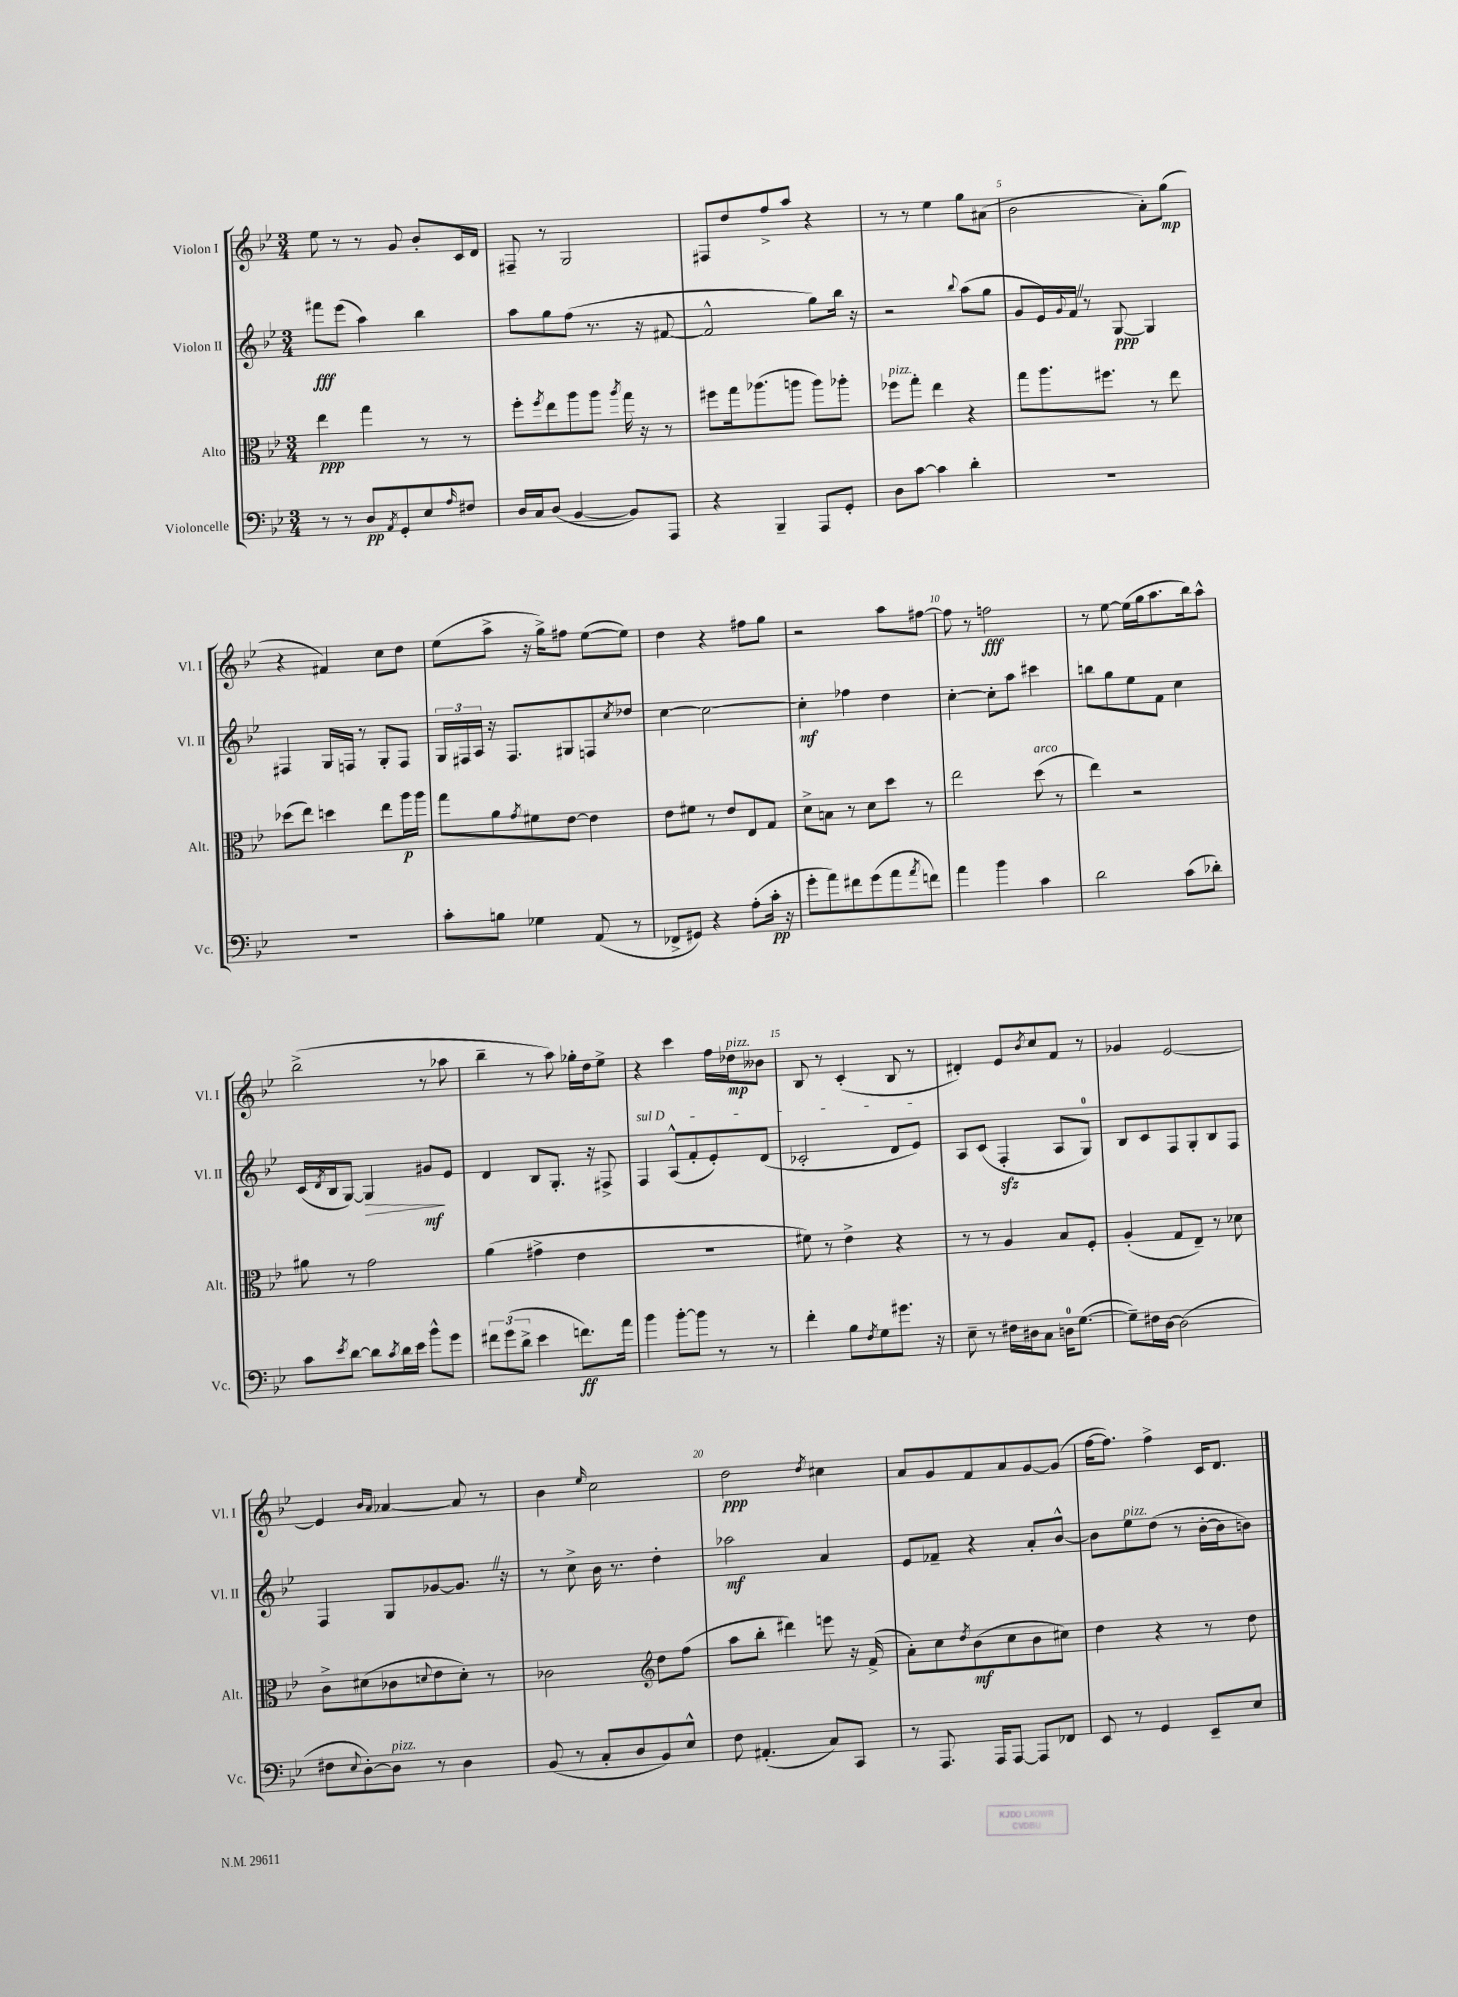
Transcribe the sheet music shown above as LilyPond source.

<<
\new StaffGroup <<
\new Staff = "s0" \with { instrumentName = "Violon I" shortInstrumentName = "Vl. I" } {
    \clef treble \key bes \major \numericTimeSignature \time 3/4
    ees''8 r8 r8 g'8 bes'8-. c'16 d'16 |
    fis8-- r8 g2 |
    fis8 d''8 f''8-> a''8 r4 |
    r8 r8 ees''4 g''8 ais'8( |
    bes'2 a'8-.) g''8\mp( |
    r4 fis'4) c''8 d''8 |
    ees''8( a''8-> r16 g''16->) fis''8 ees''8~( ees''8) |
    d''4 r4 fis''8 g''8 |
    r2 a''8 fis''8~ |
    fis''8 r8 f''2\fff |
    r8 ees''8~ ees''16( g''16 a''8. bes''16) a''8-^ |
    bes''2->( r8 aes''8 |
    bes''4-- r8 a''8) ges''16-. d''16 ees''8-> |
    r4 c'''4 f''16 des''16\mp^\markup { \italic "pizz." } beses'8 |
    bes8 r8 c'4-.( bes8 r8 |
    dis'4-.) ees'8 \acciaccatura { bes'8 } c''8 f'8 r8 |
    ges'4 ees'2~ |
    ees'4 \grace { bes'16 a'16 } aes'4~ aes'8 r8 |
    bes'4 \grace { ees''16 } c''2 |
    d''2\ppp \acciaccatura { d''8 } cis''4 |
    a'8 g'8 f'8 a'8 g'8~ g'8( |
    f''16~ f''8.) f''4-> c'16 d'8. \bar "|." |
}
\new Staff = "s1" \with { instrumentName = "Violon II" shortInstrumentName = "Vl. II" } {
    \clef treble \key bes \major \numericTimeSignature \time 3/4
    fis'''8\fff ees'''8( a''4) bes''4 |
    a''8 g''8 f''8( r8. r16 fis'8~ |
    fis'2-^ g''8) bes''16 r16 |
    r2 \appoggiatura { bes''8 } a''8( g''8 |
    g'8 ees'16) \appoggiatura { g'8 } f'16 \once \override BreathingSign.text = \markup { \musicglyph "scripts.caesura.straight" } \breathe r8 g8~\ppp g4 |
    fis4 g16 f16 r8 g8-. f8 |
    \tuplet 3/2 { g16 fis16 a16 } r16 fis8. gis8 f8 \acciaccatura { c''8 } des''8 |
    c''4~ c''2~ |
    c''4-.\mf fes''4 d''4 |
    c''4~-. c''8-. a''8 cis'''4 |
    b''8 g''8 ees''8 f'8 c''4 |
    c'16( \acciaccatura { d'8 } bes16 g8~) g4\> gis'8\mf\! ees'8 |
    d'4 bes8 g8.-. r16 fis8-> |
    \once \override TextSpanner.bound-details.left.text = \markup { \italic "sul D" } f4\startTextSpan a8-^( f'8-. ees'8-.) d'8( |
    ces'2-. d'8 ees'8\stopTextSpan) |
    a8 c'8( f4-.\sfz a8 g8-0) |
    bes8 c'8 f8 g8-. bes8 f8 |
    f4 g8 ges'8~ ges'8. \once \override BreathingSign.text = \markup { \musicglyph "scripts.caesura.straight" } \breathe r16 |
    r8 c''8-> bes'16 r8. d''4-. |
    aes''2\mf a'4 |
    ees'8 fes'8-- r4 a'8-. bes'8~-^ |
    bes'8 ees''8^\markup { \italic "pizz." } d''8( r8 bes'16~-. bes'16 b'8) \bar "|." |
}
\new Staff = "s2" \with { instrumentName = "Alto" shortInstrumentName = "Alt." } {
    \clef alto \key bes \major \numericTimeSignature \time 3/4
    ees''4\ppp g''4 r8 r8 |
    f''8-. \acciaccatura { f''8 } ees''8 a''8 a''8 \acciaccatura { a''8 } g''16 r16 r8 |
    fis''8 g''16 aes''8.( a''8 a''8) aes''8-. |
    fes''8^\markup { \italic "pizz." } g''8-. ees''4 r4 |
    g''8 a''8. fis''8. r8 ees''8 |
    des''8( ees''8) d''4 ees''8 a''16\p a''16 |
    g''8 a'8 \acciaccatura { g'8 } fis'8 ees'8~ ees'4 |
    ees'8 fis'8 r8 ees'8 ees8 g8 |
    d'8-> b8 r8 d'8 d''8 r8 |
    ees''2 d''8^\markup { \italic "arco" }( r8 |
    ees''4) r2 |
    ais'8 r8 g'2 |
    a'4( gis'4-> ees'4 |
    R2. |
    fis'8) r8 ees'4-> r4 |
    r8 r8 a4 bes8 f8-. |
    a4-.( g8 ees8--) r8 des'8 |
    c'8-> dis'8( ces'8 \appoggiatura { d'8 } ees'8 d'8-.) r8 |
    ces'2 \clef treble d''8 f''8( |
    a''8 bes''8-. dis'''4) e'''8 r16 f'16->( |
    a'8-.) c''8 \acciaccatura { d''8 } bes'8\mf( c''8 bes'8 cis''8) |
    d''4 r4 r8 d''8 \bar "|." |
}
\new Staff = "s3" \with { instrumentName = "Violoncelle" shortInstrumentName = "Vc." } {
    \clef bass \key bes \major \numericTimeSignature \time 3/4
    r8 r8 d8\pp \acciaccatura { a,8 } g,8-. ees8 \grace { a16 } fis8 |
    d16 c16 d8( bes,4~ bes,8) a,,8 |
    r4 bes,,4-- a,,8 g,8-. |
    d8 c'8~ c'4 d'4-. |
    R2. |
    R2. |
    c'8-. b8 ges4 a,8( r8 |
    fes,8-> gis,8) r4 a8-.( c'16-.\pp r16 |
    g'8-. a'8) fis'8 g'8( a'8 \acciaccatura { a'8 } f'8) |
    a'4 bes'4 c'4 |
    d'2 c'8( des'8-.) |
    c'8 \acciaccatura { ees'8 } d'8~ d'8 \acciaccatura { c'8 } d'16 ees'16 bes'8-^ g'8 |
    \tuplet 3/2 { fis'8 g'8( d'8-> } ees'4 f'8.\ff) a'16 |
    bes'4 bes'8~-. bes'8 r8 r8 |
    f'4-. bes8 \acciaccatura { f8 } g8 gis'8. r16 |
    ees8-- r8 fis16 dis16 c8 d16-0 g8.~( |
    g8--) fis16 d16~ d2( |
    fis8 \appoggiatura { ees8 } d8~-.) d8^\markup { \italic "pizz." } r8 d4 |
    bes,8( r8 c8-. d8 bes,8) ees8-^ |
    f8 ais,4.-.( c8) c,8 |
    r8 a,,8. a,,16 a,,8~ a,,8 fes,8 |
    ees,8 r8 g,4 ees,8-- ees8 \bar "|." |
}
>>
>>
\layout { \context { \Score \override BarNumber.break-visibility = ##(#f #t #t) barNumberVisibility = #(every-nth-bar-number-visible 5) } }
